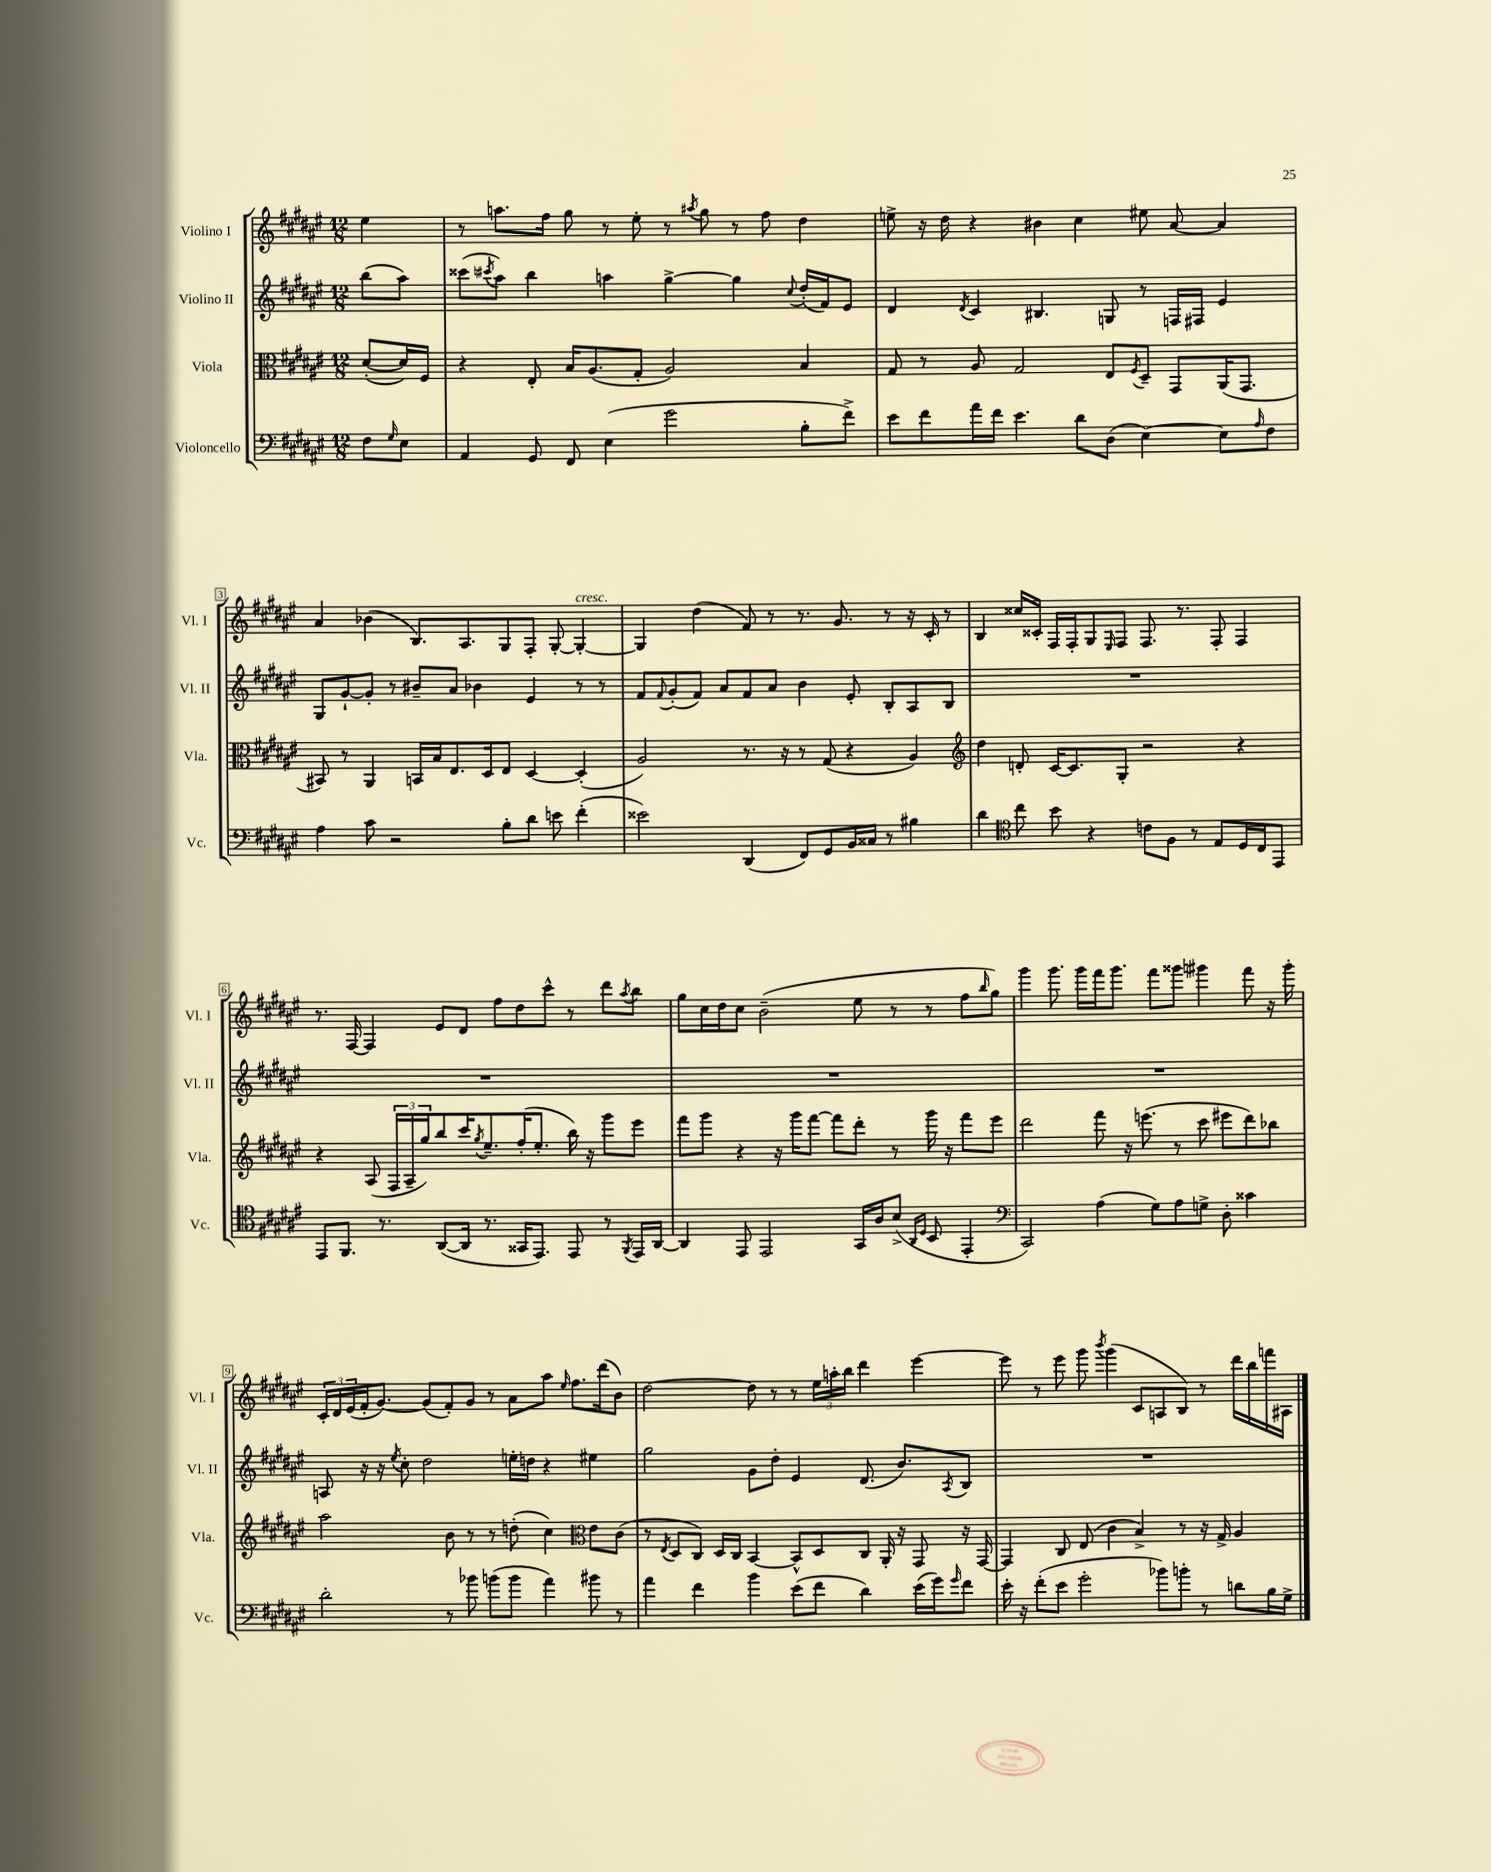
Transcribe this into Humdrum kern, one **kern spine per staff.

**kern	**kern	**kern	**kern
*part4	*part3	*part2	*part1
*staff4	*staff3	*staff2	*staff1
*I"Violoncello	*I"Viola	*I"Violino II	*I"Violino I
*I'Vc.	*I'Vla.	*I'Vl. II	*I'Vl. I
*clefF4	*clefC3	*clefG2	*clefG2
*k[f#c#g#d#a#e#]	*k[f#c#g#d#a#e#]	*k[f#c#g#d#a#e#]	*k[f#c#g#d#a#e#]
*M12/8	*M12/8	*M12/8	*M12/8
=	=	=	=
8F#\L	([8d#'/L	(8bb\L	4ee#\
16qqG#/	.	.	.
8E#\J	16d#/L])	8aa#\J)	.
.	16F#/JJ	.	.
=1	=1	=1	=1
4AA#/	4r	(8ccc##X\L	8r
.	.	8qccc#X/	.
.	.	8aa#\J)	8.aan\L
8GG#/	8E#'/	4bb\	.
.	.	.	16ff#\Jk
8FF#/	16B/KL	.	8gg#\
.	(8.A#/	.	.
(4E#\	.	4aan\	8r
.	8G#'/J	.	8ee#'\
2g#\	2A#/)	[4gg#^\	8r
.	.	.	8qaa#X/
.	.	.	8gg#\
.	.	4gg#\]	8r
.	.	.	8ff#\
.	.	8qqcc#/	.
8B'\L	4B/	(16dd#'/LL	4dd#\
.	.	16f#/J)	.
8f#^\J)	.	8e#/J	.
=2	=2	=2	=2
8e#\L	8G#/	4d#/	8een^\
8f#\	8r	.	16r
.	.	.	16dd#\
.	.	8qd#/	.
16a#\L	8A#/	4c#/	4r
16f#\JJ	.	.	.
4.e#\	2G#/	.	.
.	.	4.B#X/	4b#X\
8d#\L	.	.	4cc#\
(8D#\J	8E#/L	8Gn/	.
.	8qF#/	.	.
[4E#\)	8D#~/J	8r	8ee#X\
.	8GG#/L	16Fn/LL	[8a#/
.	.	16F#X/JJ	.
8E#\L]	(16AA#/K	4e#/	4a#/]
.	8.GG#/J	.	.
16qqA#/	.	.	.
8F#\J	.	.	.
!!LO:LB:g=z
=3	=3	=3	=3
4A#\	8BB#X/)	8G#/L	4a#/
.	8r	[8g#`/	.
8c#\	4AA#/	8g#'/J]	(4b-X\
2r	.	8r	.
.	16BBn/LL	8b#X~/L	8.B/L)
.	16B/J	.	.
.	8.E#/	8a#/J	.
.	.	.	8.A#/
.	.	4b-X\	.
.	16D#/k	.	.
8B'\L	8E#/J	.	8G#/
8d#\J	[4D#/	4e#/	8F#'/J
8en\	.	.	[8G#'/
!	!	!	!LO:TX:a:i:t=cresc.
(4f#'\	(4D#'/]	8r	4G#'/_
.	.	8r	.
=4	=4	=4	=4
2e##X\)	2A#/)	8f#/L	4G#/]
.	.	8qqf#/	.
.	.	(8g#'/	.
.	.	8f#/J)	(4dd#\
.	.	8a#/L	.
(4DD#/	8.r	8f#/	8f#/)
.	.	8a#/J	8r
.	16r	.	.
8FF#/L)	8r	4b\	8.r
8GG#/	(8G#/	.	.
.	.	.	8.g#/
16BB/L	4r	8e#'/	.
16C##X/JJ	.	.	.
8r	.	8B'/L	8r
4B#X\	4A#/)	8A#/	16r
.	.	.	16c#'/
.	.	8B/J	8r
=5	=5	=5	=5
*	*clefG2	*	*
4d#\	4dd#\	1.r	4B/
*clefC4	*	*	*
8cc#\	8dn'/	.	16cc##X/LL
.	.	.	16c##X'/JJ
8b\	[16c#/KL	.	16F#/LL
.	8.c#/]	.	16F#'/J
4r	.	.	8G#/
.	.	.	16qqE#/
.	8G#'/J	.	8F#/J
8cn\L	2r	.	8.F#/
8F#\J	.	.	.
.	.	.	8.r
8r	.	.	.
8E#/L	.	.	8F#'/
16D#/L	4r	.	4F#/
16C#/J	.	.	.
8EE#/J	.	.	.
!!LO:LB:g=z
=6	=6	=6	=6
8EE#/L	4r	1.r	8.r
8.FF#/J	.	.	.
.	.	.	[16F#/
.	(8A#/	.	4F#/]
8.r	.	.	.
.	24F#/LL	.	.
.	24A#~/	.	.
.	24gg#/J)	.	.
([8AA#/L	8bb/	.	8e#/L
16AA#/Jk]	16ccc#/K	.	8d#/J
.	8qgg#/	.	.
8.r	8.ee#~/	.	.
.	.	.	8ff#\L
16GG##X/KL	(16ff#'/K	.	8dd#\
8.EE#/J)	8.ee#'/J	.	.
.	.	.	8ccc#^^\J
8EE#/	16bb\)	.	8r
.	16r	.	.
8r	8ggg#\L	.	8ddd#\L
8qFF#/	.	.	8qaa#/
16EE#/LL	8eee#\J	.	8bb\J
[16AA#/JJ	.	.	.
=7	=7	=7	=7
4AA#/]	8fff#\L	1.r	8gg#\L
.	8ggg#\J	.	16cc#\L
.	.	.	16dd#\J
8EE#/	4r	.	8cc#\J
2EE#/	.	.	(2b~\
.	16r	.	.
.	16ggg#\KL	.	.
.	[8fff#\J	.	.
.	8fff#\L]	.	.
16GG#/LL	8ddd#'\J	.	8ee#\
16A#/J	.	.	.
(8B^/J	8r	.	8r
16qqAA#/LL	.	.	.
16qqD#/JJ	.	.	.
8BB/	16ggg#\	.	8r
.	16r	.	.
4EE#'/	8fff#\L	.	8ff#\L
.	.	.	16qqbb/
.	8eee#\J	.	8gg#\J)
=8	=8	=8	=8
*clefF4	*	*	*
2CC#/)	2ddd#\	1.r	4ggg#\
.	.	.	8.ggg#\
.	.	.	16ggg#\LL
(4A#\	8fff#\	.	16fff#\J
.	.	.	8.ggg#\J
.	16r	.	.
.	(8.eeen\	.	.
8G#\L)	.	.	8fff#\L
8A#\	8r	.	8ggg##X\J
8Gn^\J	8ccc#\	.	4ggg#X\
8D#'\	8eee#X\L	.	.
4c##X\	8ddd#\)	.	8fff#\
.	8bb-X\J	.	16r
.	.	.	16ggg#'\
!!LO:LB:g=z
=9	=9	=9	=9
2d#'\	2aa#\	8An/	24c#'/LL
.	.	.	24d#/
.	.	.	(24e#/
.	.	16r	16f#'/J
.	.	16r	[8.g#/J)
.	.	8qee#/	.
.	.	8cc#'\	.
.	.	2dd#\	(8g#/L]
8r	8b\	.	8f#'/)
8b-X\	8r	.	8g#/J
(8bn\L	8r	.	8r
8b\J	(8ddn'\	16een'\LL	8a#\L
.	.	16ddn\JJ	.
4a#\)	4cc#\)	4r	8aa#\J
.	.	.	16qqee#/
.	.	.	8.ff#\L
*	*clefC3	*	*
8b#X\	8e#\L	4ee#X\	.
.	.	.	(16ddd#\k
8r	(8c#\J	.	8b\J)
=10	=10	=10	=10
4a#\	8r	2gg#\	[2dd#\
.	8qE#/	.	.
.	8D#/L	.	.
4f#\	8C#/J)	.	.
.	16D#/LL	.	.
.	16C#/JJ	.	.
4b\	[4BB/	8g#\L	8dd#\]
.	.	8dd#'\J	8r
(8e#\L	8BB^^/L]	4e#/	8r
8f#\J	8D#/	.	24ee#\LL
.	.	.	24aan'\
.	.	.	24bb\JJ
4d#\)	8C#/J	(8.d#/	4ddd#\
.	16AA#'/	.	.
.	16r	8.b/L)	.
(16e#\LL	8GG#/	.	[4eee#\
16g#\J)	.	.	.
16qqg#/	.	8qA#/	.
8f#\J	16r	8B/J	.
.	[16GG#/	.	.
=11	=11	=11	=11
16e#'\	4GG#/]	1.r	8eee#\]
16r	.	.	.
(8f#'\L	.	.	8r
8e#\J	8C#/	.	8eee#\
2g#'\	(8E#/	.	8ggg#\
.	.	.	8qbbb/
.	4c#\	.	(4ggg#\
.	4B^/)	.	8c#/L
8b-X\L)	.	.	8An/
8bn'\J	8r	.	8B/J)
8r	16r	.	8r
.	16G#^/	.	.
8dn\L	4A#/	.	16ddd#\LL
.	.	.	16bb\
16B\L	.	.	16fffn\
16G#^\JJ	.	.	16A#X\JJ
==	==	==	==
*-	*-	*-	*-
